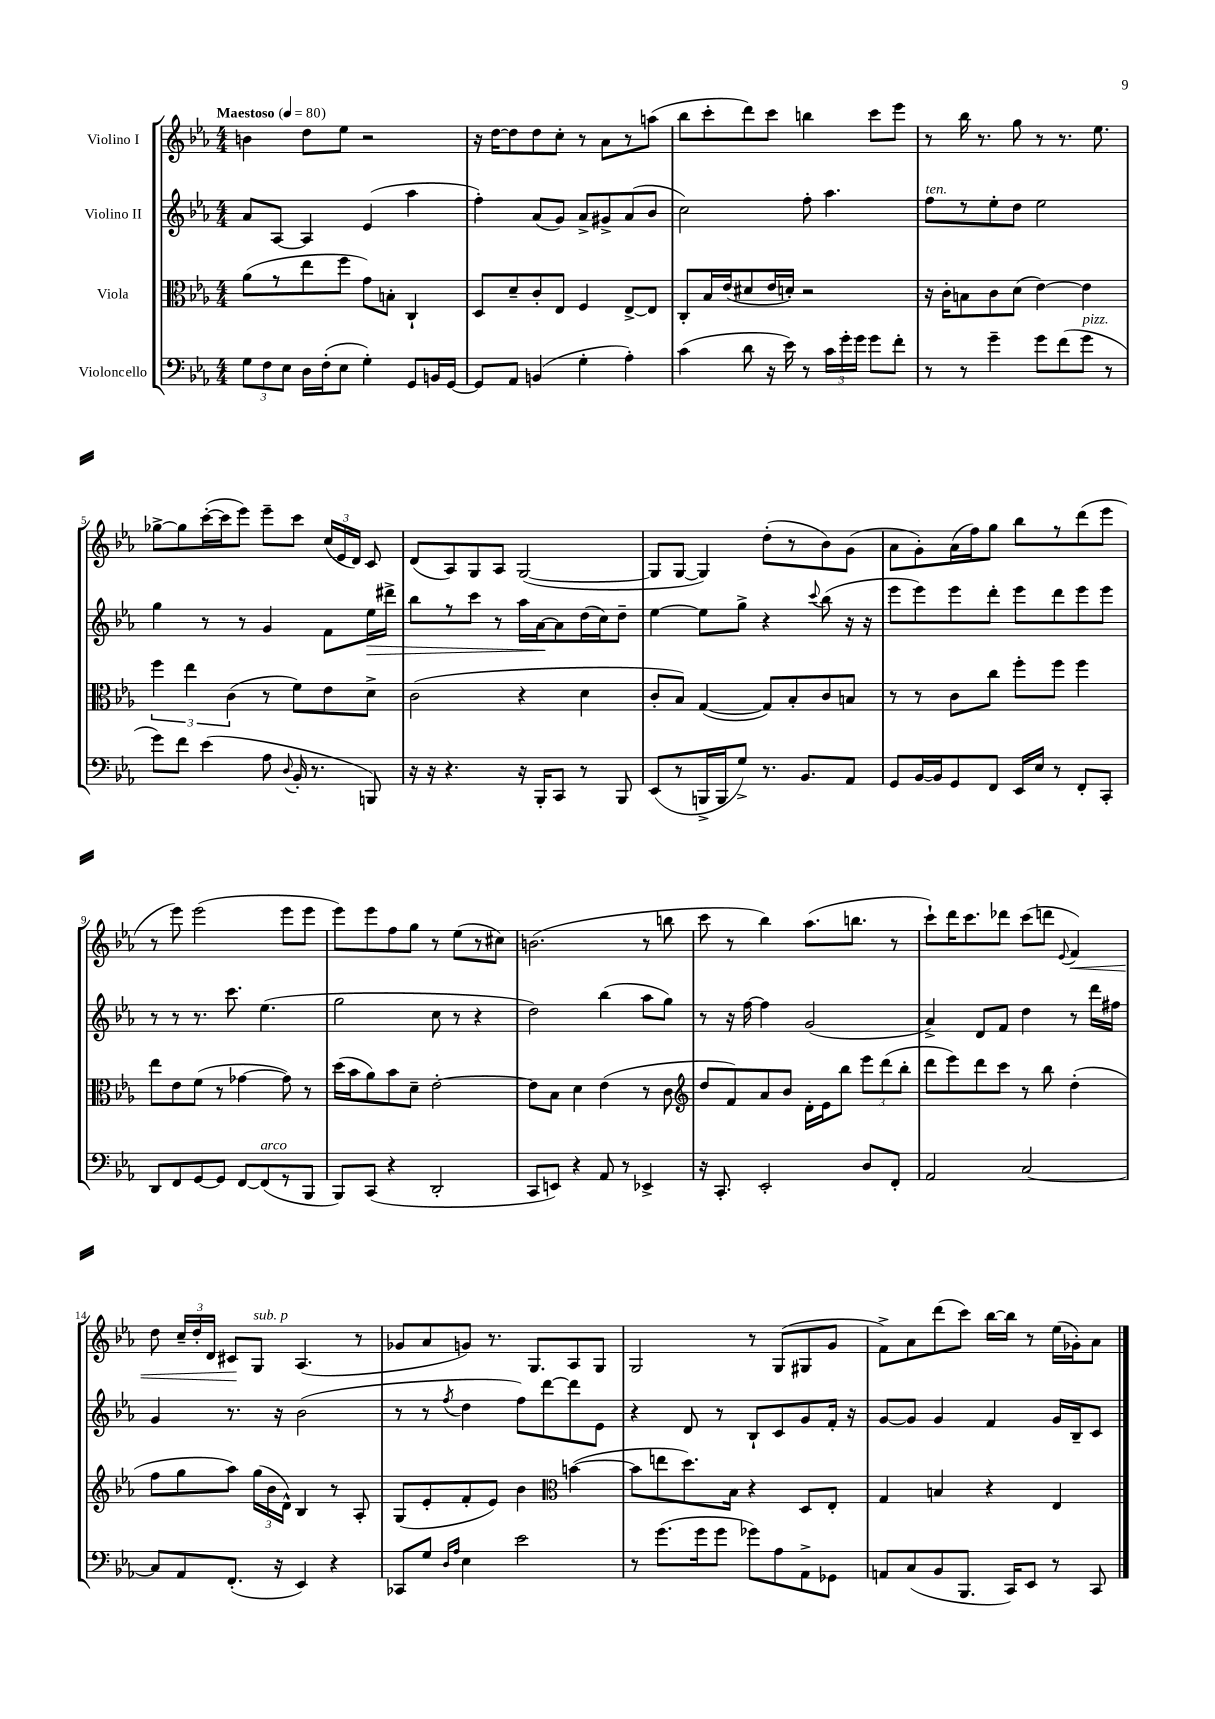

**kern	**kern	**kern	**kern
*staff4	*staff3	*staff2	*staff1
*clefF4	*clefC3	*clefG2	*clefG2
*k[b-e-a-]	*k[b-e-a-]	*k[b-e-a-]	*k[b-e-a-]
*M4/4	*M4/4	*M4/4	*M4/4
*MM80	*MM80	*MM80	*MM80
12G	(8a-	8a-	4b
12F	.	.	.
.	8r	[8A-	.
12E-	.	.	.
16D	8ee-	4A-]	8dd
(16F'	.	.	.
8E-	8ff	.	8ee-
4G')	8g)	(4e-	2r
.	8B'	.	.
8GG	4C`	4aa-	.
16BB	.	.	.
[16GG	.	.	.
=	=	=	=
8GG]	8D	4ff')	16r
.	.	.	[16dd
8AA-	8d~	.	8dd]
(4BB	8c'	(8a-	8dd
.	8E-	8g)	8cc'
4G'	4F	8a-^	8r
.	.	8g#^	8a-
4A-')	[8E-^	(8a-	8r
.	8E-]	8b-	(8aa
=	=	=	=
(4c	8C'	2cc)	8bb-
.	16B-	.	8ccc'
.	(16e-	.	.
8d	8d#	.	8ddd)
16r	16e-	.	8ccc
16e-)	16d')	.	.
8r	2r	8ff'	4bb
24c	.	4.aa-	.
24g'	.	.	.
24g	.	.	.
8g	.	.	8ccc
8f'	.	.	8eee-
=	=	=	=
8r	16r	8ff	8r
.	16c'	.	.
8r	8B	8r	16bb-
.	.	.	8.r
4g~	8c	8ee-'	.
.	(8d	8dd	8gg
8g	[4e-)	2ee-	8r
(8f	.	.	8.r
8g	4e-]	.	.
.	.	.	8.ee-
8r	.	.	.
=	=	=	=
8g)	6ff	4gg	[8gg-^
8f	.	.	8gg-]
.	6ee-	.	.
(4e-	.	8r	([16ccc'
.	.	.	16ccc]
.	(6c	.	.
.	.	8r	8eee-)
8A-	8r	4g	8eee-~
8qqD	.	.	.
16BB-'	8f)	.	8ccc
8.r	.	.	.
.	8e-	8f	(24cc
.	.	.	24e-
.	.	.	24d)
8BBB)	8d^	16ee-	8c
.	.	16ddd#^	.
=	=	=	=
16r	(2c	8bb-	(8d
16r	.	.	.
4.r	.	8r	8A-)
.	.	8ccc	8G
.	.	8r	8A-
16r	4r	16aa-	([2G
16BBB-'	.	[16a-	.
8CC	.	8a-]	.
8r	4d	(16dd	.
.	.	16cc)	.
8BBB-	.	8dd~	.
=	=	=	=
(8EE-	8c'	[4ee-	8G]
8r	8B-)	.	[8G
16BBB^	([4G	8ee-]	4G])
16BBB	.	.	.
8G^)	.	8gg^	.
8.r	8G])	4r	(8dd'
.	8B-'	.	8r
8.BB-	.	.	.
.	.	8qqccc	.
.	8c	(8bb-	8b-)
8AA-	8B	16r	(8g
.	.	16r	.
=	=	=	=
8GG	8r	8eee-	8a-
[16BB-	8r	8eee-)	8g')
16BB-]	.	.	.
8GG	8c	8eee-	(16a-
.	.	.	16ff)
8FF	8cc	8ddd'	8gg
16EE-	8ff'	8eee-	8bb-
16E-	.	.	.
8r	8ff	8ddd	8r
8FF'	4ff	8eee-	(8ddd
8CC'	.	8eee-	8eee-
=	=	=	=
8DD	8ee-	8r	8r
8FF	8e-	8r	8eee-)
[8GG	(8f	8.r	(2eee-
8GG]	8r	.	.
.	.	8.ccc	.
[8FF	[4g-	.	.
(8FF]	.	(4.ee-	.
8r	8g-])	.	8eee-
8BBB-	8r	.	8eee-
=	=	=	=
8BBB-)	(16dd	2gg	8eee-)
.	16b-	.	.
(8CC	8a-)	.	8eee-
4r	8b-	.	8ff
.	8d~	.	8gg
2DD'	[2e-'	8cc	8r
.	.	8r	(8ee-
.	.	4r	8r
.	.	.	8cc#)
=	=	=	=
8CC	8e-]	2dd)	(2.b
8EE)	8B-	.	.
4r	4d	.	.
8AA-	(4e-	(4bb-	.
8r	.	.	.
4EE-^	8r	8aa-	8r
.	8c	8gg)	8bb
=	=	=	=
*	*clefG2	*	*
16r	8dd	8r	8ccc
8.CC'	.	.	.
.	8f)	16r	8r
.	.	[16ff	.
2EE-'	8a-	4ff]	4bb-)
.	8b-	.	.
.	16d'	(2g	(8.aa-
.	16e-	.	.
.	8bb-	.	.
.	.	.	8.bb
8D	12eee-	.	.
.	(12ddd	.	.
8FF'	.	.	8r
.	12bb-'	.	.
=	=	=	=
2AA-	8ddd	4a-^)	8ccc`)
.	8eee-)	.	16ddd
.	.	.	8.ccc
.	8ddd	8d	.
.	8ccc	8f	8ddd-
[2C	8r	4dd	(8ccc
.	8bb-	.	8ddd
.	.	.	8qqe-
.	(4dd'	8r	4f)
.	.	16ddd	.
.	.	16ff#	.
=	=	=	=
8C]	8ff	4g	8dd
8AA-	8gg	.	24cc~
.	.	.	24dd'
.	.	.	24d
(8.FF'	8aa-)	8.r	8c#
.	(24gg	.	8G
.	24b-	.	.
16r	.	16r	.
.	24d^^)	.	.
4EE-)	4B-	(2b-	(4.A-
4r	8r	.	.
.	8A-'	.	8r
=	=	=	=
8CC-	(8G	8r	8g-
8G	8e-'	8r	8a-
16qqD	.	.	.
16qqA-	.	8qff	.
4E-	8f'	4dd	8g)
.	8e-)	.	8.r
2e-	4b-	8ff)	.
.	.	.	8.G
.	.	[8ddd	.
*	*clefC3	*	*
.	([4b	8ddd]	8A-
.	.	8e-	8G
=	=	=	=
8r	8b]	4r	2G
(8.g	8ee	.	.
.	8.dd)	8d	.
16g	.	.	.
8g	.	8r	.
.	16B-	.	.
8g-)	4r	8B-`	8r
8A-	.	8c	(8G
8AA-^	8D	8g	8G#
8GG-	8E-'	16f'	8g
.	.	16r	.
=	=	=	=
8AA	4G	[8g	8f^)
(8C	.	8g]	8a-
8BB-	4B	4g	(8ddd
8.BBB-	.	.	8ccc)
.	4r	4f	[16bb-
16CC)	.	.	16bb-]
8EE-	.	.	8r
8r	4E-	16g	(16ee-
.	.	16B-~	16g-')
8CC	.	8c	8a-
==	==	==	==
*-	*-	*-	*-
